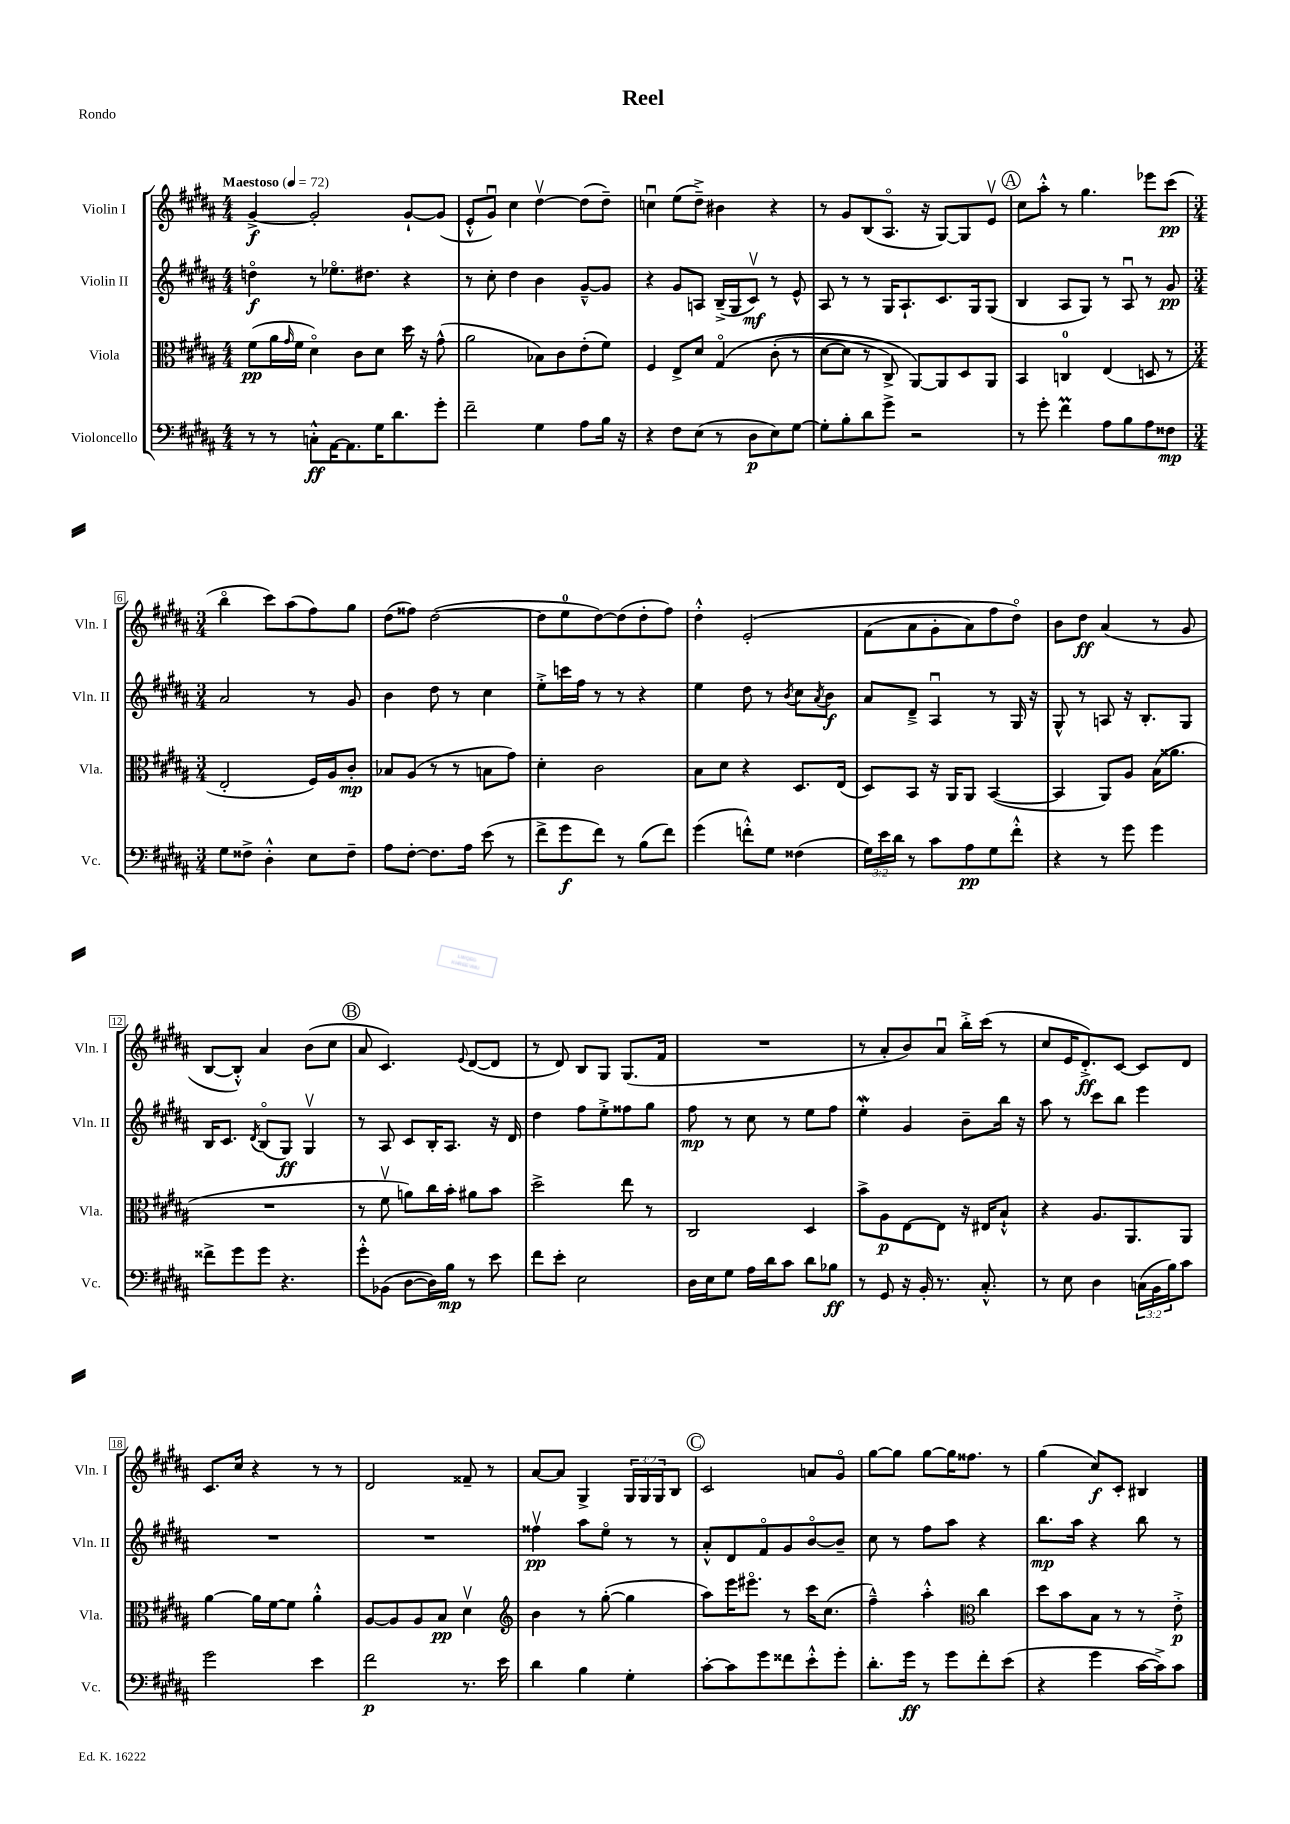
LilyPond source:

\header { title = "Reel" piece = "Rondo" }
<<
\new StaffGroup <<
\new Staff = "s0" \with { instrumentName = "Violin I" shortInstrumentName = "Vln. I" } {
    \clef treble \key b \major \numericTimeSignature \time 4/4 \override Staff.TupletNumber.text = #tuplet-number::calc-fraction-text \tempo "Maestoso" 4 = 72
    gis'4~->\f gis'2-. gis'8~-! gis'8( |
    e'8-.-^ gis'8\downbow) cis''4 dis''4~\upbow dis''8( dis''8--) |
    c''4\downbow e''8( dis''8--->) bis'4 r4 |
    r8 gis'8 b8( ais8.\flageolet r16 gis8~) gis8 e'8\upbow |
    \mark \markup { \circle "A" } cis''8 ais''8-.-^ r8 gis''4. ees'''8 cis'''8\pp( |
    \numericTimeSignature \time 3/4 b''4\flageolet cis'''8) ais''8( fis''8) gis''8 |
    dis''8( fisis''8) dis''2~( |
    dis''8 e''8-0 dis''8~) dis''8( dis''8-. fis''8) |
    dis''4-.-^ e'2-.\( |
    fis'8( ais'8 gis'8-. ais'8) fis''8 dis''8\flageolet\) |
    b'8 dis''8\ff ais'4( r8 gis'8 |
    b8~ b8-.-^) ais'4 b'8( cis''8 |
    \mark \markup { \circle "B" } ais'8 cis'4.) \appoggiatura { e'8 } dis'8~( dis'8 |
    r8 dis'8) b8 gis8 gis8.( fis'16 |
    R2. |
    r8 ais'8-. b'8) ais'8\downbow b''16-.-> cis'''16( r8 |
    cis''8 e'16 dis'8.-.->\ff) cis'8~ cis'8 dis'8 |
    cis'8. cis''16 r4 r8 r8 |
    dis'2 fisis'8-- r8 |
    ais'8~ ais'8 gis4-> \tuplet 3/2 { gis16 gis16 gis16 } b8 |
    \mark \markup { \circle "C" } cis'2 a'8 gis'8\flageolet |
    gis''8~ gis''8 gis''8~ gis''16 fisis''8. r8 |
    gis''4( cis''8\f) cis'8-. bis4 \bar "|." |
}
\new Staff = "s1" \with { instrumentName = "Violin II" shortInstrumentName = "Vln. II" } {
    \clef treble \key b \major \numericTimeSignature \time 4/4
    d''4\flageolet\f r8 ees''8.\flageolet dis''8. r4 |
    r8 cis''8-. dis''4 b'4 gis'8~---^ gis'8 |
    r4 gis'8 a8 b16--->( gis16 cis'8\upbow\mf) r8 e'8-^ |
    ais8 r8 r8 gis16 ais8.-! cis'8. gis16 gis8( |
    \mark \markup { \circle "A" } b4 ais8 gis8) r8 ais8\downbow r8 gis'8\pp |
    \numericTimeSignature \time 3/4 ais'2 r8 gis'8 |
    b'4 dis''8 r8 cis''4 |
    e''8-.-> c'''16 fis''16 r8 r8 r4 |
    e''4 dis''8 r8 \acciaccatura { b'8 } cis''8 \acciaccatura { ais'8 } b'8\f |
    ais'8 dis'8---> ais4\downbow r8 gis16 r16 |
    gis8-^ r8 a8 r16 b8.-. gis8 |
    b16 cis'8. \acciaccatura { dis'8 } b8\flageolet( gis8\ff) gis4\upbow |
    \mark \markup { \circle "B" } r8 ais8 cis'8 b16-. ais8. r16 dis'16 |
    dis''4 fis''8 e''8-.-> fisis''8 gis''8 |
    fis''8\mp r8 cis''8 r8 e''8 fis''8 |
    e''4-.\mordent gis'4 b'8-- b''16 r16 |
    ais''8 r8 cis'''8 b''8 e'''4 |
    R2. |
    R2. |
    fisis''4\upbow\pp ais''8 e''8\flageolet r8 r8 |
    \mark \markup { \circle "C" } ais'8-.-^ dis'8 fis'8\flageolet gis'8 b'8~\flageolet b'8-- |
    cis''8 r8 fis''8 ais''8 r4 |
    b''8.\mp ais''16 r4 b''8 r8 \bar "|." |
}
\new Staff = "s2" \with { instrumentName = "Viola" shortInstrumentName = "Vla." } {
    \clef alto \key b \major \numericTimeSignature \time 4/4
    fis'8\pp( ais'16 \grace { gis'16 } fis'16 dis'4\flageolet) cis'8 dis'8 dis''16 r16 gis'8-^( |
    ais'2 bes8) cis'8 e'8-.( fis'8) |
    fis4 e8-> dis'8 gis4\flageolet\( cis'8-.( r8 |
    dis'8~ dis'8 r8 cis8->) ais,8~\) ais,8 dis8 ais,8 |
    \mark \markup { \circle "A" } b,4 c4-0 e4( d8 r8 |
    \numericTimeSignature \time 3/4 e2-. fis16) ais16 cis'8-.\mp |
    bes8 ais8( r8 r8 b8 gis'8) |
    dis'4-. cis'2 |
    b8 dis'8 r4 dis8. e16( |
    dis8) b,8 r16 ais,16 ais,8 b,4~( |
    b,4 ais,8) ais8 b16( aisis'8. |
    R2. |
    \mark \markup { \circle "B" } r8 fis'8\upbow a'8) cis''16 b'16-. ais'8 b'8 |
    dis''2-> e''8 r8 |
    cis2 dis4 |
    b'8-> ais8\p e8~ e8 r16 eis16 b8-!-^ |
    r4 ais8. ais,8. ais,8 |
    ais'4~ ais'16 fis'16~ fis'8 ais'4-.-^ |
    ais8~ ais8 ais8 b8\pp dis'4\upbow |
    \clef treble b'4 r8 gis''8~-.( gis''4 |
    \mark \markup { \circle "C" } ais''8) e'''16 eis'''8.\flageolet r8 cis'''16 cis''8.( |
    fis''4---^) ais''4-.-^ \clef alto cis''4 |
    dis''8 b'8 b8 r8 r8 e'8-.->\p \bar "|." |
}
\new Staff = "s3" \with { instrumentName = "Violoncello" shortInstrumentName = "Vc." } {
    \clef bass \key b \major \numericTimeSignature \time 4/4 \override Staff.TupletNumber.text = #tuplet-number::calc-fraction-text
    r8 r8 c8-.-^\ff ais,16~ ais,8. gis16 dis'8. gis'8-. |
    fis'2-- gis4 ais8 b16 r16 |
    r4 fis8 e8( r8 dis8\p e8) gis8~ |
    gis8-. b8-. dis'8 gis'8-> r2 |
    \mark \markup { \circle "A" } r8 gis'8-. fis'4\prall ais8 b8 ais8 fisis8\mp |
    \numericTimeSignature \time 3/4 gis8 fisis8-> dis4-.-^ e8 fisis8-- |
    ais8 fis8~-. fis8. ais16 e'8( r8 |
    fis'8-> gis'8\f fis'8) r8 b8( fis'8) |
    gis'4( f'8-.-^) gis8 fisis4( |
    \tuplet 3/2 { gis16) e'16 dis'16 } r8 cis'8 ais8\pp gis8 fis'8-.-^ |
    r4 r8 gis'8 gis'4 |
    fisis'8-> gis'8 gis'8 r4. |
    \mark \markup { \circle "B" } gis'8-.-^ bes,8( dis8~ dis16) b16\mp r8 e'8 |
    fis'8 e'8-. e2 |
    dis16 e16 gis8 ais16 dis'16 cis'8 dis'8 bes8\ff |
    r8 gis,8 r16 b,16-. r8. cis8.-.-^ |
    r8 e8 dis4 \tuplet 3/2 { c16( b,16 b16) } cis'8 |
    gis'2 e'4 |
    fis'2\p r8. e'16 |
    dis'4 b4 gis4-. |
    \mark \markup { \circle "C" } cis'8~-. cis'8 gis'8 fisis'8 e'8-.-^ gis'8-. |
    dis'8.-. gis'16\ff r8 gis'8 fis'8-. e'8( |
    r4 gis'4 cis'16~ cis'16->) cis'8 \bar "|." |
}
>>
>>
\layout { \context { \Score \override BarNumber.stencil = #(make-stencil-boxer 0.1 0.3 ly:text-interface::print) } }
